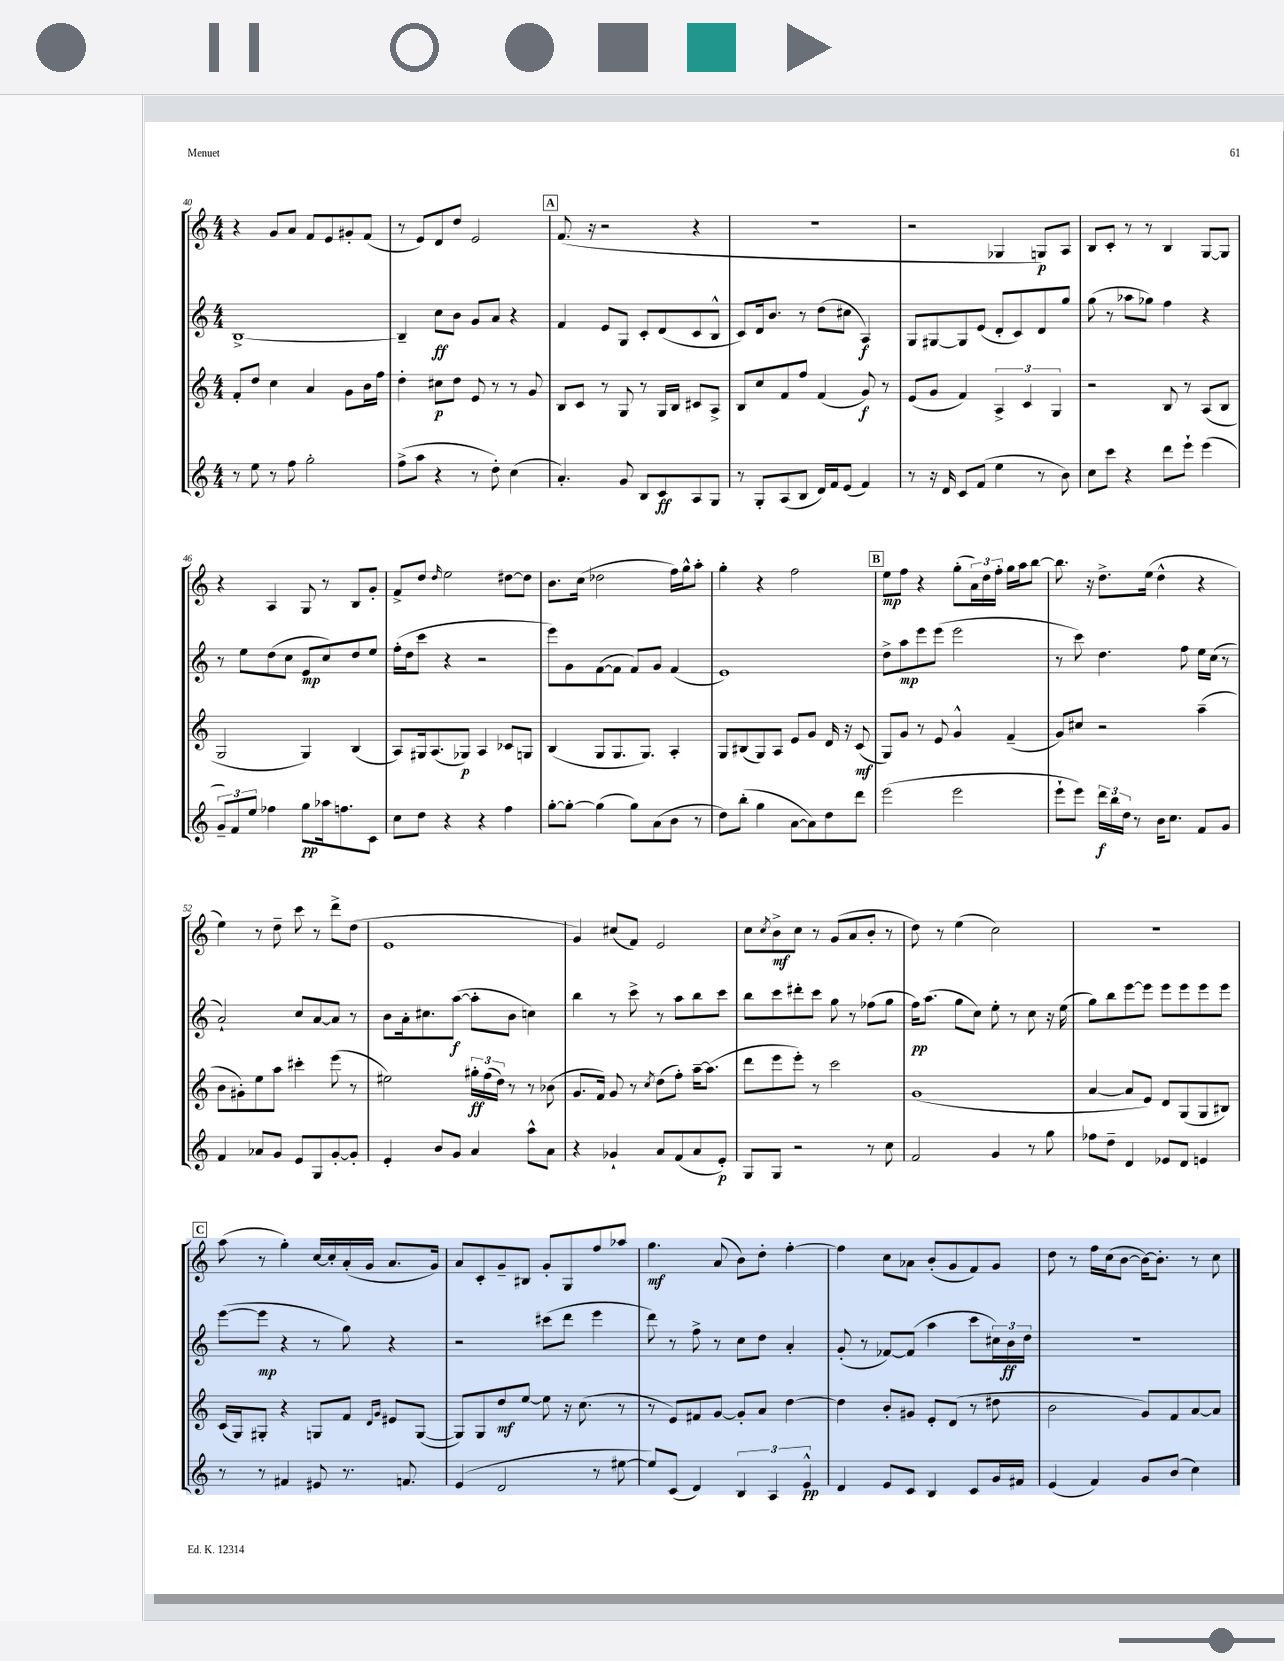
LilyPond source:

<<
\new StaffGroup <<
\new Staff = "s0" {
    \clef treble \key c \major \numericTimeSignature \time 4/4
    r4 g'8 a'8 f'8 e'8 gis'8-. f'8( |
    r8 e'8) d'8 d''8 e'2 |
    \mark \markup { \box "A" } f'8.( r16 r2 r4 |
    R1 |
    r2 ges4 g8\p) a8 |
    b8 c'8-. r8 r8 b4 g8~ g8 |
    r4 a4 g8 r8 b8 g'8-. |
    f'8-> d''8 \grace { d''16 } e''2 dis''8~ dis''8 |
    b'8. c''16( des''2 f''16) g''16-^ a''8-. |
    g''4-. r4 f''2 |
    \mark \markup { \box "B" } e''8\mp f''8 r4 g''8-.( \tuplet 3/2 { a'16) d''16 f''16-. } g''16 a''16 b''8~ |
    b''8. r16 d''8.-> e''16( d''4-^ r4 |
    e''4) r8 d''8-- c'''8 r8 d'''8-> d''8( |
    e'1 |
    g'4) cis''8( f'8) e'2 |
    c''8 \acciaccatura { c''8 } b'8->\mf c''8 r8 g'8( a'8 b'8-. r8 |
    d''8) r8 e''4( c''2) |
    R1 |
    \mark \markup { \box "C" } a''8( r8 g''4-.) c''16~ c''16-. a'16-.( g'16 a'8. g'16) |
    a'8 c'8-. g'8-- bis8 g'8-. g8 f''8 aes''8 |
    g''4.\mf a'8( b'8) d''8-. f''4~-. |
    f''4 c''8 aes'8 b'8-.( g'8 f'8) g'8 |
    d''8 r8 f''16 c''16( b'8~ b'16~) b'8.-. r8 c''8 \bar "|." |
}
\new Staff = "s1" {
    \clef treble \key c \major \numericTimeSignature \time 4/4
    b1~-> |
    b4-- c''8\ff b'8 g'8 a'8 r4 |
    \mark \markup { \box "A" } f'4 e'8 g8 c'8-. d'8( c'8 b8-^ |
    c'8) d'16 b'8. r8 d''8( cis''8 a4\f) |
    g8 gis8~ gis8 e'8( d'8-. c'8) d'8 g''8 |
    g''8( r8 aes''8 ges''8) f''4 r4 |
    r8 e''8 d''8( c''8 e'8\mp c''8) d''8 e''8 |
    f''16-.( d''16 c'''8 r4 r2 |
    e'''8) g'8 f'8~( f'8 f'8) g'8 f'4( |
    e'1) |
    \mark \markup { \box "B" } d''8-> a''8\mp e'''8 e'''8( e'''2 |
    r8 c'''8) d''4. f''8 e''16 c''16( r8 |
    a'2-!) c''8 a'8~ a'8 r8 |
    b'8 a'16-. cis''8. a''8~\f( a''8-. b'8 c''4) |
    b''4 r8 c'''8-> r8 a''8 b''8 c'''8 |
    b''8 c'''8 dis'''8-. c'''8 g''8 r8 fes''8( g''8 |
    f''16\pp) a''8.( g''8 c''8) e''8-. r8 c''8 r16 e''16( |
    g''8) b''8 e'''8~ e'''8 e'''8 e'''8 e'''8 e'''8 |
    \mark \markup { \box "C" } e'''8~( e'''8\mp r4 r8 g''8) r4 |
    r2 cis'''8( d'''8 e'''4 |
    d'''8) r8 f''8-> r8 c''8 d''8 a'4-. |
    g'8-.( r8 fes'8~) fes'8( a''4 c'''8 \tuplet 3/2 { cis''16) b'16\ff d''16 } |
    R1 \bar "|." |
}
\new Staff = "s2" {
    \clef treble \key c \major \numericTimeSignature \time 4/4
    f'8-. d''8 c''4 a'4 g'8 b'16 f''16 |
    d''4-. cis''8\p d''8 e'8 r8 r8 g'8 |
    \mark \markup { \box "A" } b8 c'8 r8 g8 r8 g16 b16 cis'8 a8-> |
    b8 c''8 f'8 f''8 f'4( g'8\f) r8 |
    e'8( g'8 f'4) \tuplet 3/2 { a4-> c'4 g4 } |
    r2 b8 r8 a8( b8 |
    g2 g4) b4( |
    a8) gis16 a8.( ges8\p) a4 ces'8 g8 |
    b4( g8 g8. g8.) a4-. |
    g8 bis8( g8) a8 e'8 g'8 d'16 r16 c'8\mf( |
    \mark \markup { \box "B" } g8) g'8 r8 e'8 g'4-^ f'4--( |
    g'8) cis''8 r2 a''4--( |
    b'8 gis'8-.) e''8 a''8 cis'''4-. e'''8( r8 |
    eis''2) \tuplet 3/2 { gis''16-.\ff f''16( d''16) } r8 r8 bes'8( |
    g'8. f'16) g'8 r8 \acciaccatura { c''8 } d''8( f''8-.) a''16~-- a''8.( |
    d'''8 e'''8 e'''8-.) r8 c'''2 |
    g'1( |
    a'4~ a'8 e'8) d'8 g8( g8 bis8) |
    \mark \markup { \box "C" } c'16( g16) gis8-. r4 g8 f'8 \grace { d'16 g'16 } eis'8 g8~( |
    g8) g8 d''8\mf e''8~ e''8 r16 c''8.( r8 |
    r8 e'8) fis'8 g'8~ g'8-. a'8 d''4~ |
    d''4 b'8-. gis'8 e'8-. d'8( r8 dis''8 |
    b'2 g'8) f'8 a'8~ a'8 \bar "|." |
}
\new Staff = "s3" {
    \clef treble \key c \major \numericTimeSignature \time 4/4
    r8 e''8 r8 f''8 g''2-. |
    f''8->( a''8 r4 r8 d''8-.) c''4( |
    \mark \markup { \box "A" } a'4.-.) g'8 b8 c'8\ff a8 g8 |
    r8 g8-. a8( b8 d'16) f'16 e'8( f'4) |
    r8 r16 d'16 c'8 f'8( e''4 r8 b'8) |
    c''8 c'''8 r4 d'''8 e'''8-! e'''4( |
    \tuplet 3/2 { g'8--) f'8 e''8 } fes''4 g''8\pp aes''16 f''8. c'8 |
    c''8 d''8 r4 r4 f''4 |
    g''8~-. g''8~-. g''4( g''8) a'8( b'8 r8 |
    d''8) b''8-.( g''4 a'8~ a'8) d''8 d'''8 |
    \mark \markup { \box "B" } e'''2( e'''2 |
    e'''8-! e'''8) \tuplet 3/2 { d'''16\f b''16 d''16 } r8 b'16 c''8. f'8 g'8 |
    f'4 aes'8 g'8 e'8 g8 g'8~-. g'8-. |
    e'4-. b'8 g'8 a'4 a''8-^ a'8 |
    r4 ges'4-! a'8 f'8( a'8 e'8-.\p) |
    g8 g8 r2 r8 c''8 |
    f'2 g'4 r8 g''8 |
    fes''8 d''8-- d'4 ees'8 d'8 e'4 |
    \mark \markup { \box "C" } r8 r8 fis'4 eis'8 r8. f'8. |
    e'4( d'2 r8 eis''8~ |
    eis''8) c'8( d'4) \tuplet 3/2 { b4 a4 e'4-^\pp } |
    d'4 e'8 c'8 b4 c'8 g'16 fis'16 |
    e'4( f'4) g'8 b'8( c''4) \bar "|." |
}
>>
>>
\layout { \context { \Score currentBarNumber = #40 } }
